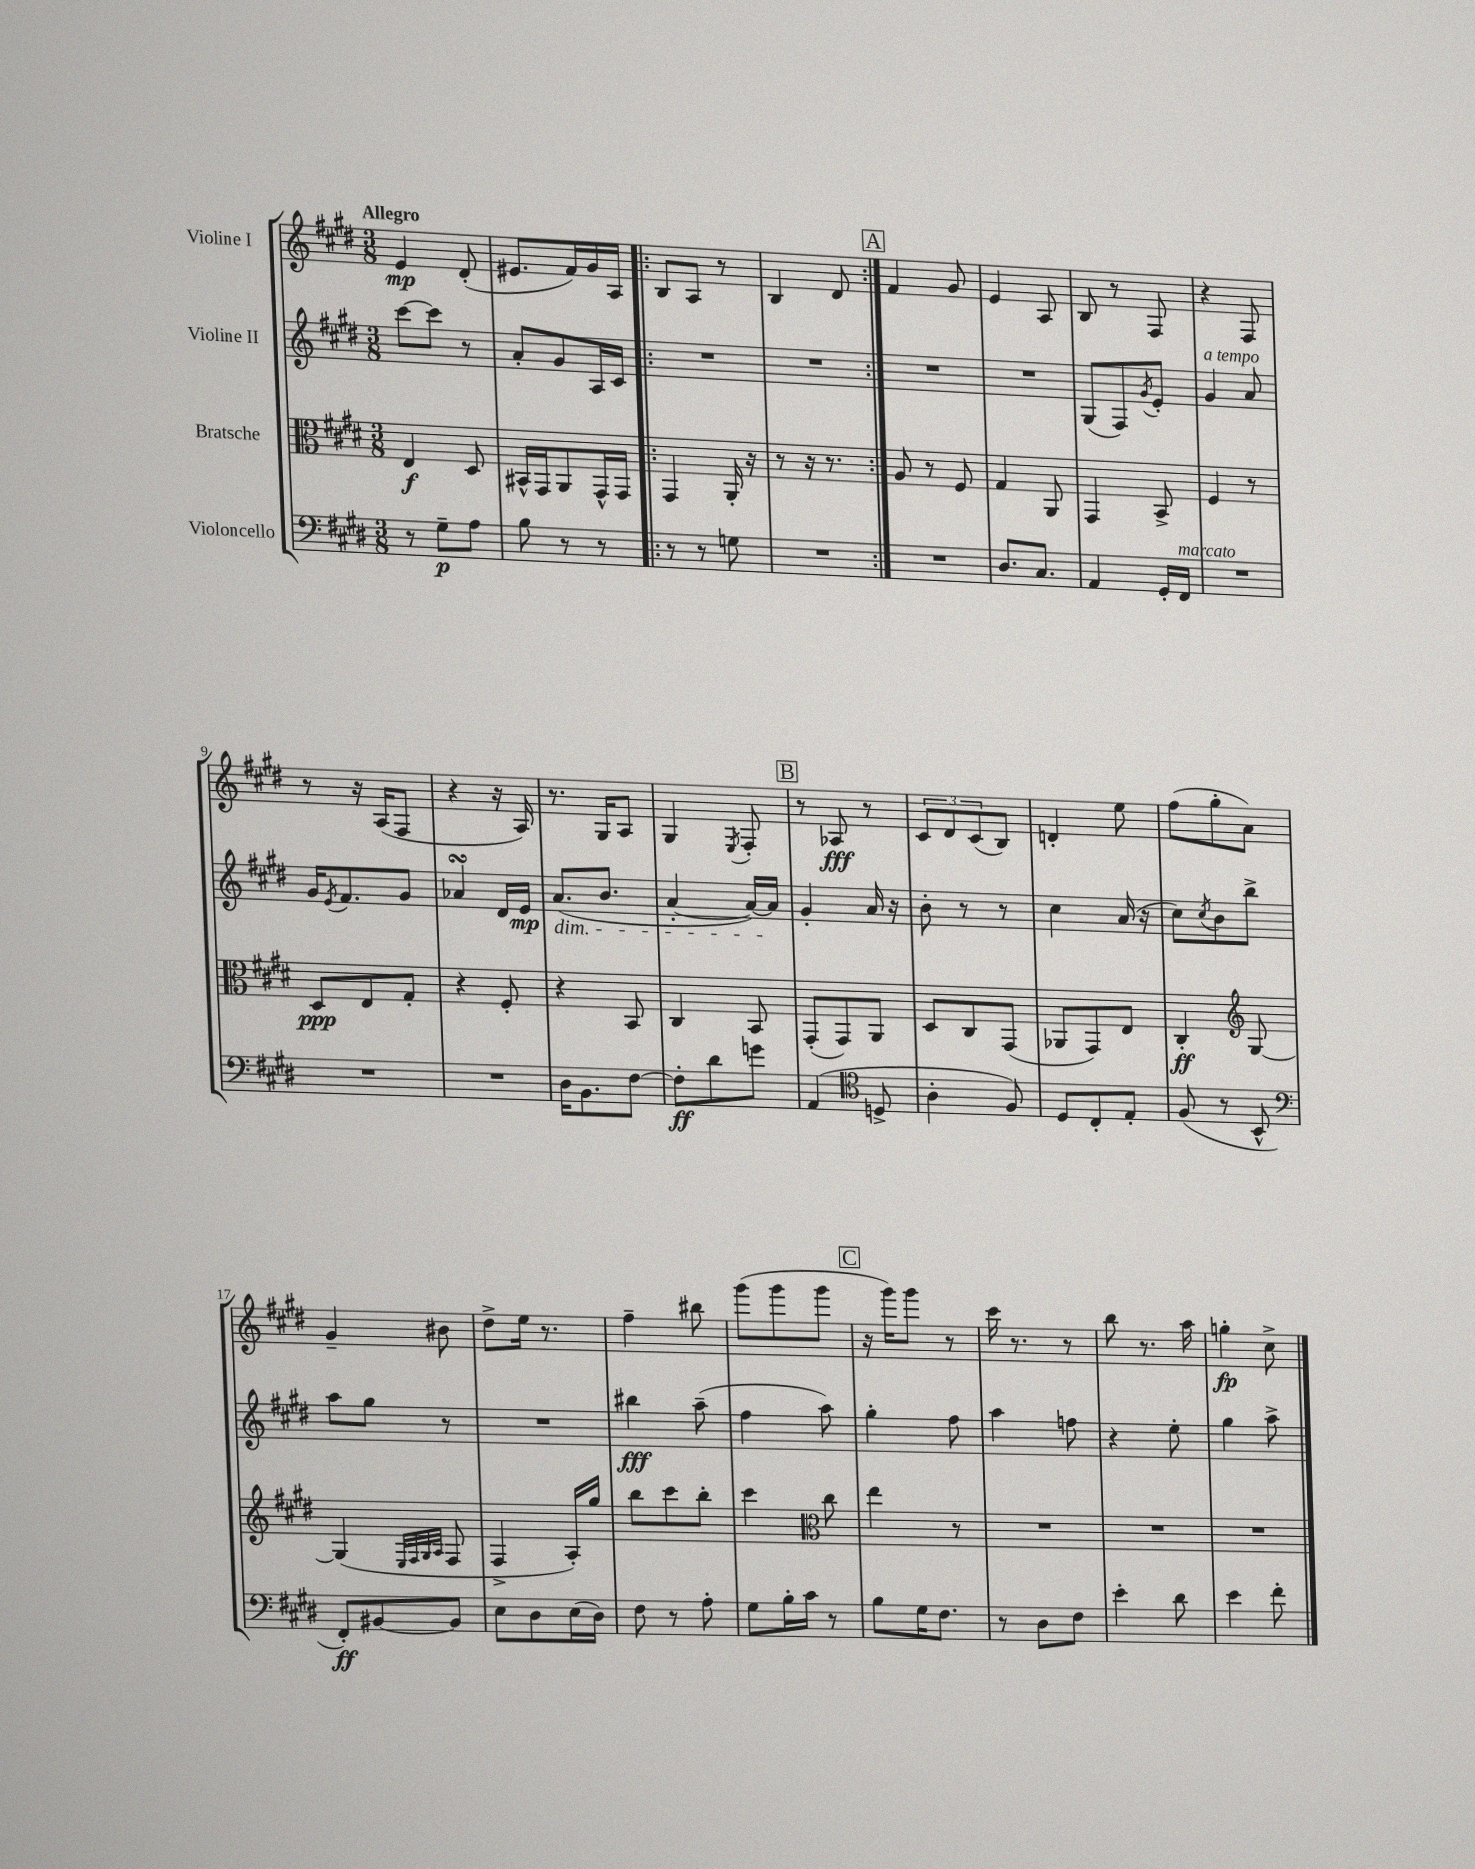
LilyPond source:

<<
\new StaffGroup <<
\new Staff = "s0" \with { instrumentName = "Violine I" } {
    \clef treble \key e \major \numericTimeSignature \time 3/8 \tempo "Allegro"
    e'4\mp dis'8-.( |
    eis'8. fis'16) gis'16 a16 |
    \repeat volta 2 { b8 a8 r8 |
    b4 dis'8 | }
    \mark \markup { \box "A" } fis'4 gis'8 |
    e'4 a8 |
    b8 r8 fis8 |
    r4 fis8 |
    r8 r16 a16( fis8 |
    r4 r16 a16) |
    r8. gis16 a8 |
    gis4 \acciaccatura { e8 } fis8-. |
    \mark \markup { \box "B" } r8 aes8\fff r8 |
    \tuplet 3/2 { cis'8 dis'8 cis'8( } b8) |
    d'4-. e''8 |
    fis''8( gis''8-. a'8) |
    gis'4-- bis'8 |
    dis''8-> e''16 r8. |
    fis''4-- bis''8 |
    gis'''8( gis'''8 gis'''8 |
    \mark \markup { \box "C" } r16 gis'''16) gis'''8 r8 |
    cis'''16 r8. r8 |
    b''8 r8. a''16 |
    g''4-.\fp cis''8-> \bar "|." |
}
\new Staff = "s1" \with { instrumentName = "Violine II" } {
    \clef treble \key e \major \numericTimeSignature \time 3/8
    cis'''8~ cis'''8 r8 |
    a'8-. gis'8 a16 cis'16 |
    \repeat volta 2 { R4. |
    R4. | }
    \mark \markup { \box "A" } R4. |
    R4. |
    gis8( fis8) \acciaccatura { gis'8 } e'8-. |
    gis'4^\markup { \italic "a tempo" } a'8 |
    gis'16 \acciaccatura { e'8 } fis'8. gis'8 |
    aes'4\turn dis'16 e'16\mp |
    a'8.\dim( b'8. |
    a'4~-. a'16~) a'16\! |
    \mark \markup { \box "B" } gis'4-. a'16 r16 |
    b'8-. r8 r8 |
    cis''4 a'16( r16 |
    cis''8) \acciaccatura { cis''8 } b'8 b''8-> |
    a''8 gis''8 r8 |
    R4. |
    bis''4\fff a''8--( |
    fis''4 a''8) |
    \mark \markup { \box "C" } gis''4-. fis''8 |
    a''4 f''8 |
    r4 e''8-. |
    gis''4 a''8-> \bar "|." |
}
\new Staff = "s2" \with { instrumentName = "Bratsche" } {
    \clef alto \key e \major \numericTimeSignature \time 3/8
    e4\f dis8 |
    bis,16-^ gis,16 a,8 gis,16-^ gis,16 |
    \repeat volta 2 { gis,4 a,16-. r16 |
    r8 r16 r8. | }
    \mark \markup { \box "A" } a8 r8 fis8 |
    gis4 a,8 |
    gis,4 b,8-> |
    fis4 r8 |
    dis8\ppp e8 gis8-. |
    r4 fis8-. |
    r4 b,8 |
    cis4 b,8 |
    \mark \markup { \box "B" } gis,8-.( gis,8) a,8 |
    dis8 cis8 gis,8( |
    aes,8 gis,8) e8 |
    cis4-.\ff \clef treble gis8~ |
    gis4( \grace { e32 fis32 gis32 a32 } fis8 |
    fis4-> a16-.) gis''16 |
    b''8 cis'''8 b''8-. |
    cis'''4 \clef alto cis''8 |
    \mark \markup { \box "C" } e''4 r8 |
    R4. |
    R4. |
    R4. \bar "|." |
}
\new Staff = "s3" \with { instrumentName = "Violoncello" } {
    \clef bass \key e \major \numericTimeSignature \time 3/8
    r8 gis8--\p a8 |
    b8 r8 r8 |
    \repeat volta 2 { r8 r8 g8 |
    R4. | }
    \mark \markup { \box "A" } R4. |
    dis8. cis8. |
    a,4 gis,16-. fis,16^\markup { \italic "marcato" } |
    R4. |
    R4. |
    R4. |
    dis16 b,8. fis8~ |
    fis8-.\ff dis'8 g'8 |
    \mark \markup { \box "B" } a,4( \clef tenor d8-> |
    a4-. fis8) |
    dis8 cis8-. e8-. |
    fis8( r8 b,8-^ |
    \clef bass fis,8-.\ff) bis,8~ bis,8 |
    e8 dis8 e16( dis16) |
    fis8 r8 a8-. |
    gis8 b16-. cis'16 r8 |
    \mark \markup { \box "C" } b8 gis16 fis8. |
    r8 dis8 fis8 |
    e'4-. dis'8 |
    e'4 fis'8-. \bar "|." |
}
>>
>>
